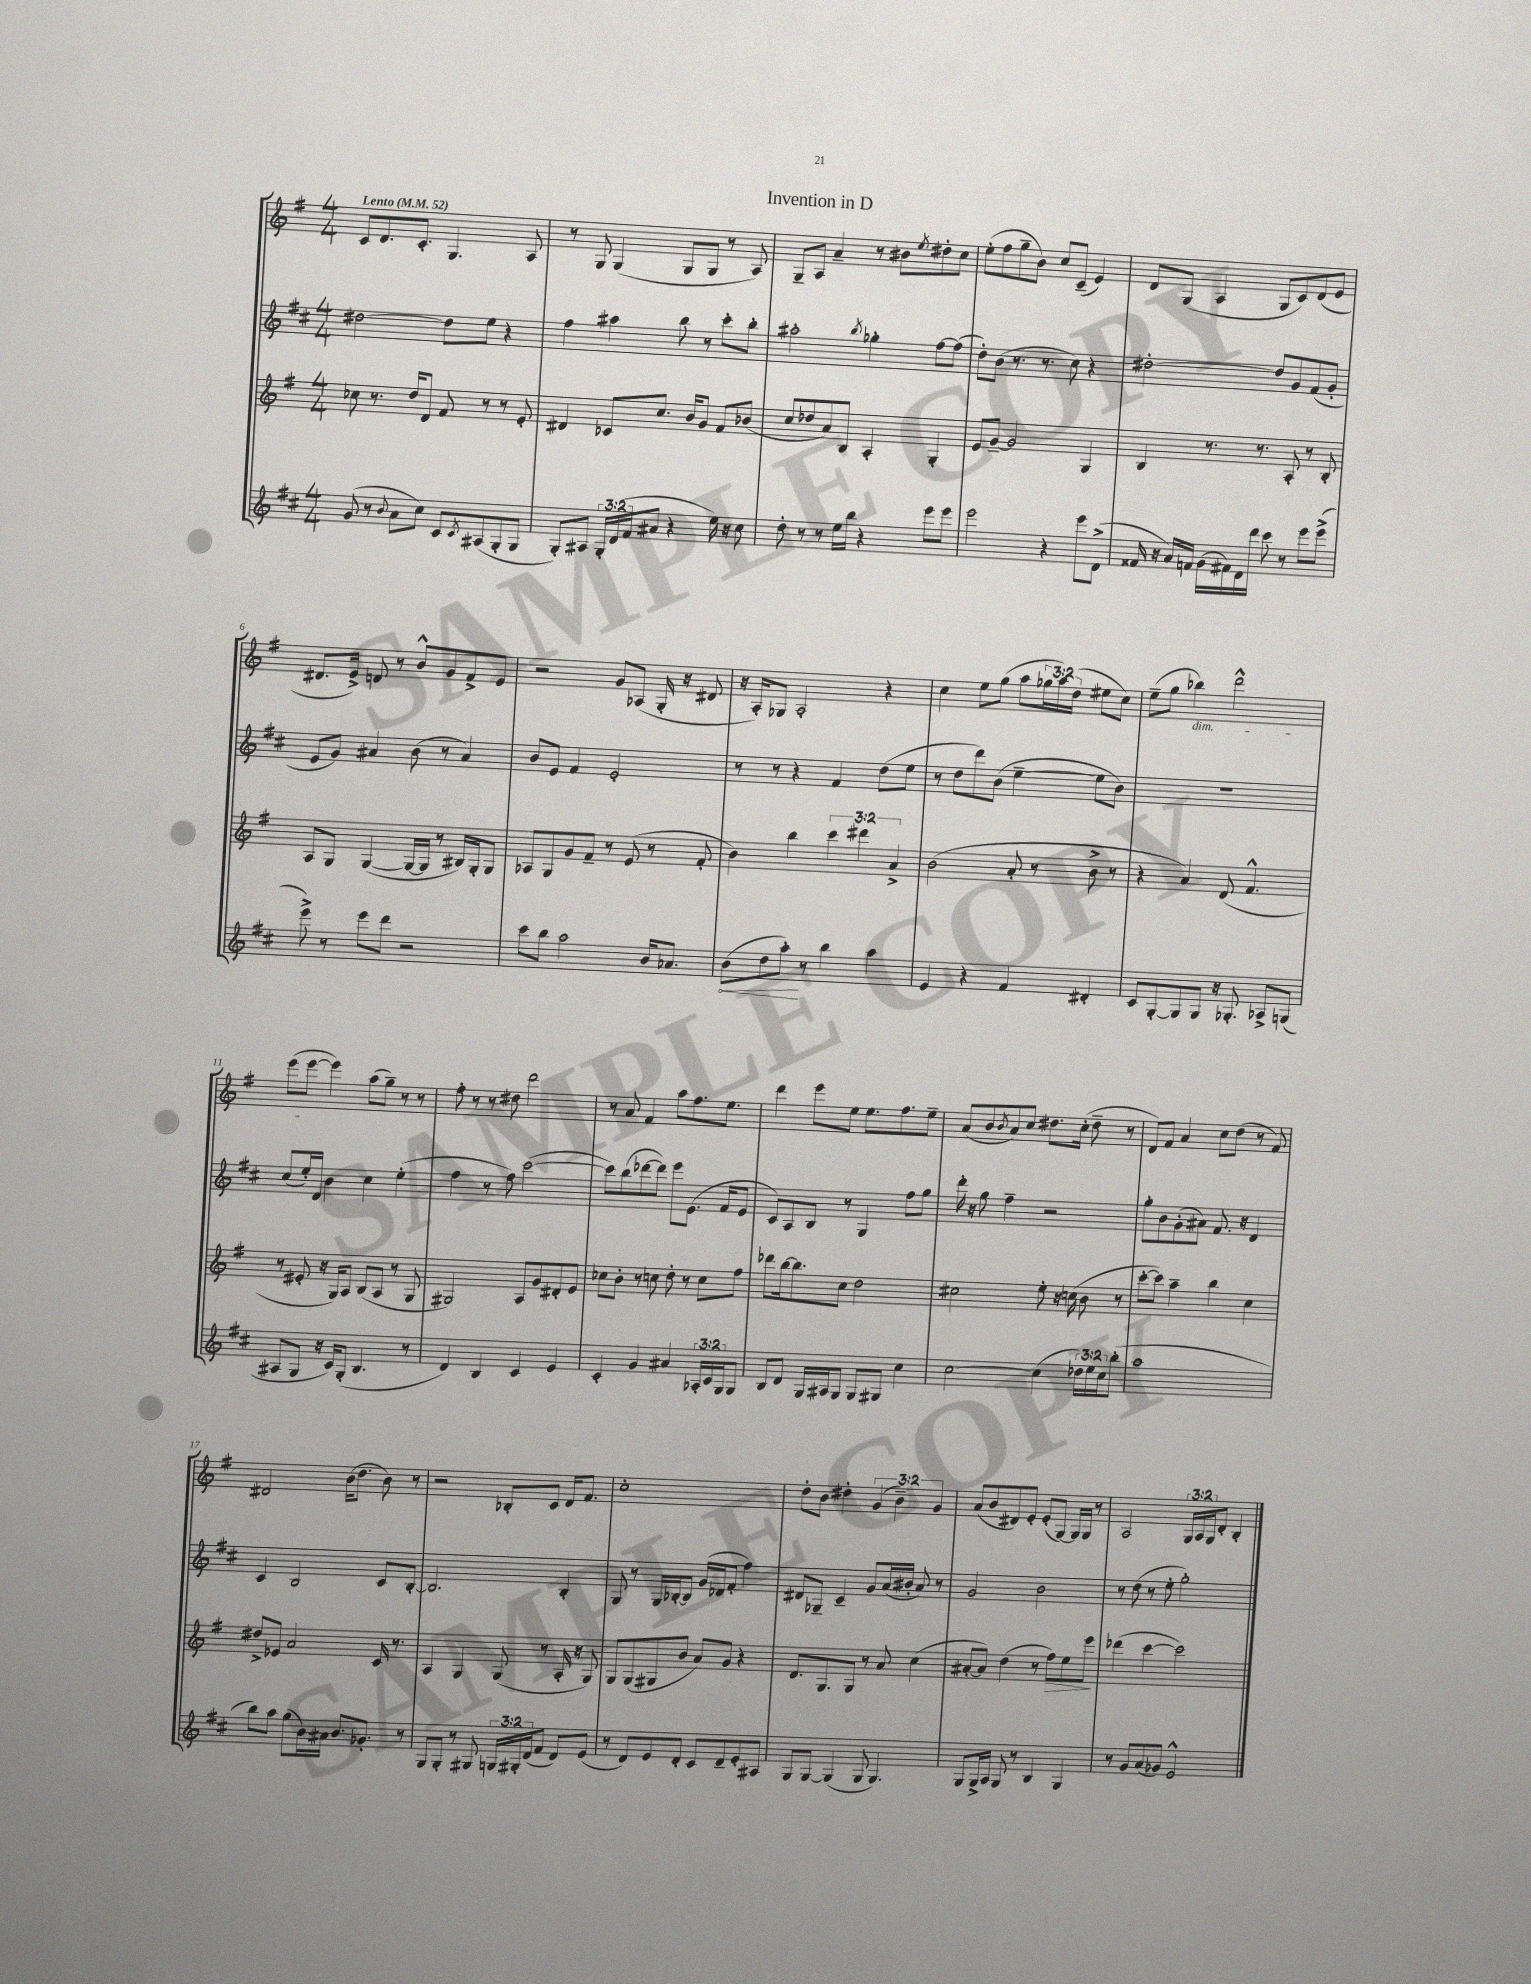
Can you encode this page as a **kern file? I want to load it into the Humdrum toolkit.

**kern	**kern	**kern	**kern
*staff4	*staff3	*staff2	*staff1
*clefG2	*clefG2	*clefG2	*clefG2
*k[f#c#]	*k[f#]	*k[f#c#]	*k[f#]
*M4/4	*M4/4	*M4/4	*M4/4
*MM52	*MM52	*MM52	*MM52
(8g	8cc-	[2dd#	8c
8r	8.r	.	8.d
8qqb	.	.	.
8a	.	.	.
.	16dd	.	8.c'
8cc#)	8d	.	.
8c#	8f#	8dd#]	4.G
8qc#	.	.	.
(8A#	8r	8ee	.
8G'	8r	4r	.
8G	8e'	.	8A
=	=	=	=
8G')	4d#	4ff#	8r
8A#	.	.	8G
24G'	8c-	4aa#	(4G
(24d	.	.	.
24f#	.	.	.
8a#	8.cc	.	.
4r	.	8bb	8G
.	16b	.	.
.	8g	8r	8G
16ee)	8f#	8ccc#'	8r
16r	.	.	.
8cc#	(8b-	8bb'	8A)
=	=	=	=
8dd'	8cc	2aa#'	8G~
8r	8dd-	.	8A
8r	8a)	.	4a~
16ee	8B	.	.
16bb	.	.	.
.	.	8qbb	.
4r	4A'	4gg-'	8r
.	.	.	8b#
.	.	.	8qee
8eee	4G'	[8ff#	8dd#'
8eee	.	(8ff#]	8cc
=	=	=	=
2eee	8e	8dd')	(8ee'
.	[8g~	(8b	8ff#
.	2g]	8.r	8gg~
.	.	.	8b)
.	.	8.r	.
4r	.	.	8cc
.	.	8cc#)	(8c~
8eee	4G	4r	4e)
(8d^	.	.	.
=	=	=	=
16f##	4B	[2dd#'	8d
16r	.	.	.
16a)	.	.	(8G
16f	.	.	.
(16g	8.r	.	4A
16f#)	.	.	.
16d	.	.	.
16ddd	8.r	.	.
8ccc#	.	8dd#]	8G
8r	8A'	8g	8c)
8eee	8r	(8f#	(8d
(8eee^	8B'	8g'	8e
=	=	=	=
8eee^)	8A	8e	8.d#
8r	8G	8g)	.
.	.	.	16e^)
8eee	([4G	4a#	8d
8ddd	.	.	8r
2r	16G_	(8b	8b^^
.	16G]	.	.
.	8r	8r	8g
.	16B#)	4a#)	8f#^
.	16G'	.	.
.	8G	.	8e
=	=	=	=
8ccc#	8A-	8b	2r
8bb	8G	8e	.
2aa	8g	4f#	.
.	8f#~	.	.
.	8r	2e'	8g
.	(8e	.	(8A-
16b	8r	.	16G'
8.a-	.	.	16r
.	8f#'	.	8d#
=	=	=	=
(8b	4b)	8r	16r
.	.	.	16A')
8dd	.	8r	8G-
8aa')	4bb	4r	2A'
8r	.	.	.
4bb	6ccc	4f#	.
.	6ddd#	.	.
4aa	.	(8dd	4r
.	6a^	.	.
.	.	8ee	.
=	=	=	=
4e	(2b	8r	4cc
.	.	8dd	.
4r	.	8ddd)	8ee
.	.	(8b	(8gg
4f#	8a'	[4ee~	8aa
.	8r	.	24gg-
.	.	.	24aa)
.	.	.	(24dd
4d#'	8b^	8ee]	8ee#
.	8r	8b)	8cc)
=	=	=	=
8c#	4r	1r	(8ee~
[8G'	.	.	8gg
8G]	4a)	.	4bb-)
8G	.	.	.
16r	(8d	.	2ddd^^
8.G-'	.	.	.
.	4.f#^^	.	.
8A-^	.	.	.
(8G	.	.	.
=	=	=	=
8A#	8r	(8cc#	(8eee
8G	8e#'	16ee')	[8eee
.	.	16d	.
16r	16r	4b	4eee])
16c#)	16G)	.	.
(8G'	8A	.	.
4.B	(8B	4cc#	(8aa
.	8A	.	8gg~)
.	8r	(4ee'	8r
8r	8G	.	8r
=	=	=	=
4d)	2G#)	4ff#	8ff#'
.	.	.	8r
4B	.	8r	8r
.	.	8ff#)	8dd#
4c#	8A	([2ccc#	2ddd
.	8g	.	.
4e	8d#'	.	.
.	8e	.	.
=	=	=	=
4c#'	8cc-	8ccc#])	8r
.	8b'	(8bb	8a
4g	8r	[8ddd-	4f#
.	8cc	8ddd-])	.
4a#	8dd'	8eee	8aa
.	8r	(8.e	8.ff#
24A-'	8cc	.	.
24c#	.	.	.
.	.	16f#	8.ee
24G	.	.	.
8G	8ff#	8e	.
=	=	=	=
8B	8ddd-	8c#)	4ddd
8d	[16bb	8A	.
.	8.bb]	.	.
16G	.	8B	8eee
16A#	.	.	.
8G	8cc	8r	8ee
8G	2dd	4G	8.ee
8G#	.	.	.
.	.	.	8.ff#
4cc#	.	8ff#	.
.	.	8gg	8ee~
=	=	=	=
[2cc#	2cc#	16ddd'	(8a
.	.	16r	.
.	.	8gg	8b
.	.	.	8qb
.	.	4ff#~	8a)
.	.	.	8cc
(4cc#]	8ee'	2r	8.dd#
.	16r	.	.
.	(16cc	.	(16cc'
24dd-)	8b	.	8dd#~
24ee	.	.	.
24cc#	.	.	.
(8bb'	8r	.	8r
=	=	=	=
1aa	[8ccc'	8gg'	8d)
.	8ccc])	8b	8f#
.	4aa~	(8g'	4a
.	.	8a#)	.
.	4bb	8.f#	8cc
.	.	.	(8dd
.	.	16r	.
.	4cc	4d	8r
.	.	.	8f#)
=	=	=	=
8bb)	8dd#^	4c#	2d#
8aa	8e-	.	.
(8gg	2a	2B	.
16b)	.	.	.
16a#	.	.	.
8.b	.	.	(16b
.	.	.	8.dd
8.g-'	.	.	.
.	16c	8c#	8b)
.	8.r	.	.
8r	.	[8B'	8r
=	=	=	=
8G	4A	2.B]	2r
8G'	.	.	.
8r	4G	.	.
8G#	.	.	.
24G	(8G	.	8B-'
24G#'	.	.	.
(24d	.	.	.
8f#	8r	.	8c
8d)	16A'	4B'	16d
.	16r	.	8.f#
(8e	8G)	.	.
=	=	=	=
8r	8G	8G	1cc'
8d)	(8G	8r	.
8e	8G#	16G	.
.	.	[16B-'	.
8d'	8b	8B-]	.
8c#	8a)	(16g	.
.	.	16d-	.
8d~	8g	8f#'	.
8e'	4r	4ff#)	.
8A#	.	.	.
=	=	=	=
8G	8.d	8d#	8dd'
[8G	.	8G-~	8b
.	8.G	.	.
(4G]	.	4c#~	4dd#'
.	8G	.	.
8G	8r	8g	(6g
4.G)	8a	(16a	.
.	.	.	6b~)
.	.	16b#'	.
.	(4cc	8a)	.
.	.	.	6g
.	.	8r	.
=	=	=	=
8G	[8a#'	2g	(8a
16G^	8a#])	.	8b
16A	.	.	.
8G	(4dd	.	8d#)
8r	.	.	8e'
4B	8r	2b	(8e'
.	8ff#)	.	[8G)
4G	8ee	.	16G]
.	.	.	16G
.	8eee	.	8r
=	=	=	=
8r	(4ddd-	8r	2A
8g	.	(8dd	.
(8a	[4ccc	8r	.
8g-)	.	8ee'	.
2e^^	2ccc])	2gg')	24G
.	.	.	24A
.	.	.	24G
.	.	.	8d'
.	.	.	4B'
==	==	==	==
*-	*-	*-	*-
